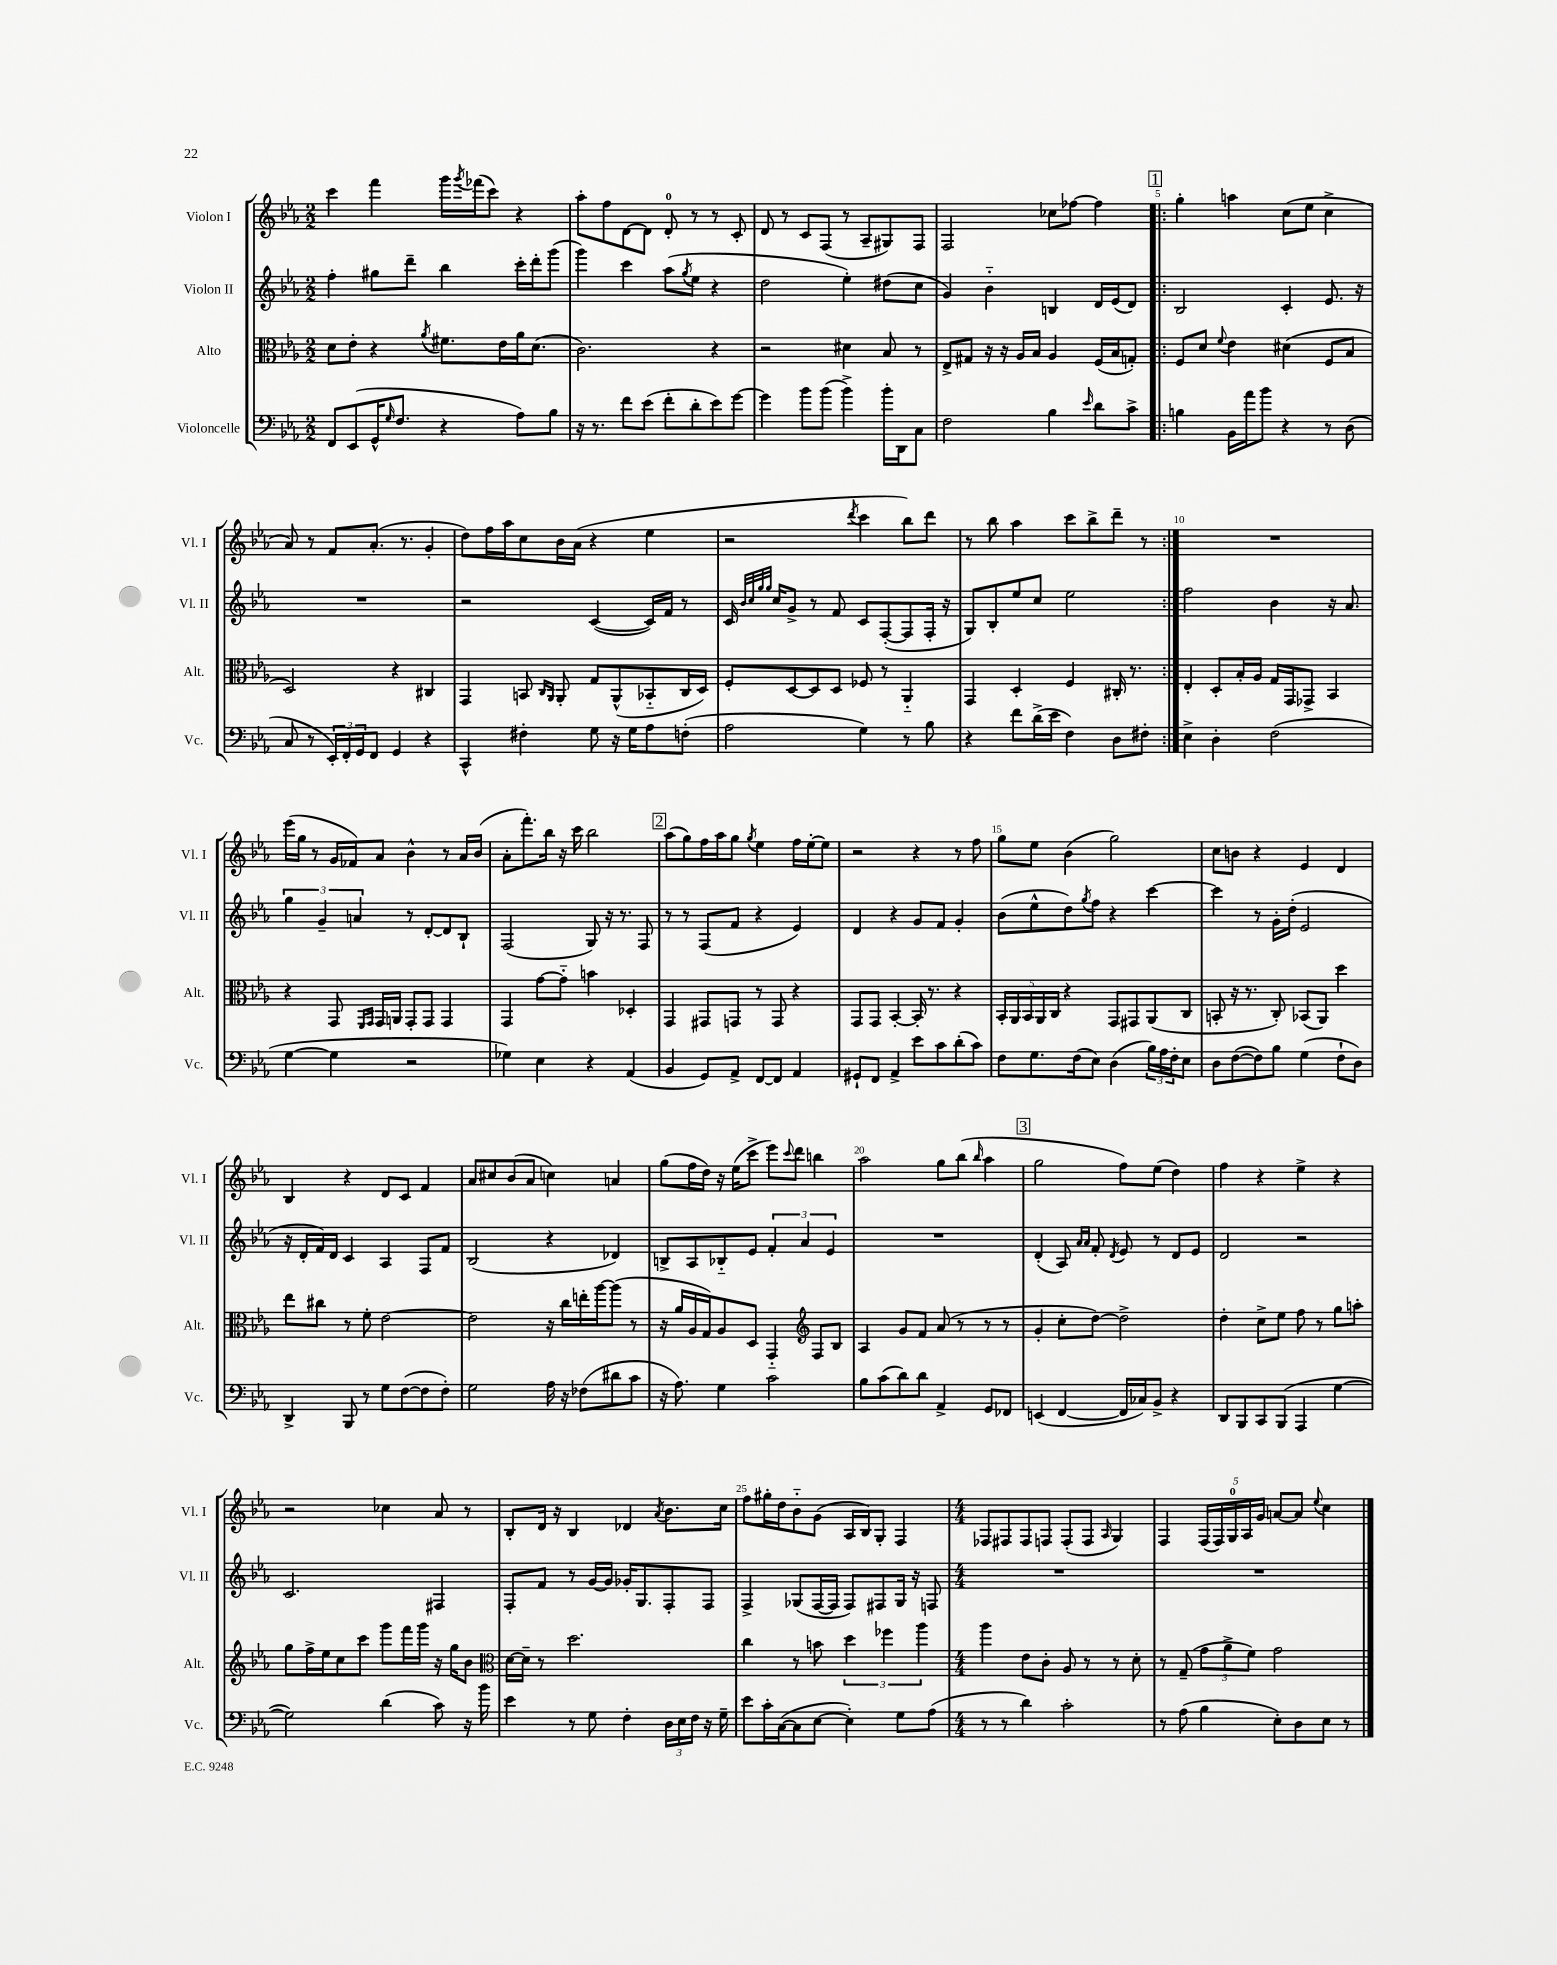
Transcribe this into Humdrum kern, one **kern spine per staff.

**kern	**kern	**kern	**kern
*staff4	*staff3	*staff2	*staff1
*clefF4	*clefC3	*clefG2	*clefG2
*k[b-e-a-]	*k[b-e-a-]	*k[b-e-a-]	*k[b-e-a-]
*M2/2	*M2/2	*M2/2	*M2/2
8FF	8d	4ff'	4ccc
(8EE-	8e-'	.	.
16GG^^	4r	8gg#	4fff
16qqG	.	.	.
8.F	.	.	.
.	.	8ddd~	.
.	8qa-	.	.
4r	8.f#	4bb-	16ggg
.	.	.	8qggg
.	.	.	(16fff-
.	.	.	8ccc)
.	16e-	.	.
8A-)	16a-	16ccc'	4r
.	(8.d	16ddd'	.
8B-	.	(8ggg	.
=	=	=	=
16r	2.c)	4ggg)	8aa-'
8.r	.	.	.
.	.	.	8ff
8f	.	4ccc	[8d
(8e-	.	.	8d]
8f'	.	(8aa-	8d'
.	.	8qgg	.
8d'	.	8ee-	8r
8e-)	4r	4r	8r
[8g	.	.	8c'
=	=	=	=
4g]	2r	2dd	8d
.	.	.	8r
8b-	.	.	8c
(8b-	.	.	(8F
4b-^)	4d#	4ee-')	8r
.	.	.	8A-~
16b-'	8B-	(8dd#	8G#)
16DD	.	.	.
8C	8r	8cc	8F
=	=	=	=
2F	8E-^	4g)	2F
.	8G#	.	.
.	16r	4b-'~	.
.	16r	.	.
.	16A-	.	.
.	16B-	.	.
4B-	4A-	4B	8cc-
.	.	.	[8ff-
16qqe-	.	.	.
8d	(16F	16d	4ff-]
.	16B-	(16e-	.
8c^	8G')	8d)	.
=!|:	=!|:	=!|:	=!|:
4B	8F	2B-	4gg'
.	8d	.	.
.	8qqf	.	.
16BB-	4e-	.	4aa
16a-	.	.	.
8b-	.	.	.
4r	(4d#	4c'	(8cc
.	.	.	8ee-
8r	8F	8.e-	4cc^
(8D	8B-	.	.
.	.	16r	.
=	=	=	=
8C	2D)	1r	8a-)
8r	.	.	8r
24EE-')	.	.	8f
24FF'	.	.	.
24GG	.	.	.
8FF	.	.	(8.a-'
4GG	4r	.	.
.	.	.	8.r
4r	4C#	.	4g'
=	=	=	=
4CC^^	4GG	2r	8dd)
.	.	.	16ff
.	.	.	16aa-
4F#'	8BB	.	8cc
.	16qqC	.	.
.	16qqAA-	.	.
.	8AA-'	.	16b-
.	.	.	(16a-
8G	8G	([4c	4r
16r	(8AA-^^	.	.
16G	.	.	.
8A-	8BB-'~	16c])	4ee-
.	.	16f	.
(8F'	16C	8r	.
.	16D)	.	.
=	=	=	=
2A-	8F'	16c	2r
.	.	32qqb-	.
.	.	32qqcc	.
.	.	32qqgg	.
.	.	32qqgg	.
.	.	16cc	.
.	[8D	8g^	.
.	8D]	8r	.
.	8D	8f	.
.	.	.	8qddd
4G)	8F-	8c	4ccc
.	8r	([8F'	.
8r	4AA-'~	8F]	8bb-)
8B-	.	16F'	8ddd
.	.	16r	.
=	=	=	=
4r	4GG	8G)	8r
.	.	8B-'	8bb-
8f	4D'	8ee-	4aa-
(16d^	.	8cc	.
16e-	.	.	.
4F)	4F	2ee-	8ccc
.	.	.	8bb-^
8D	16C#'	.	8ddd~
.	8.r	.	.
8F#'	.	.	8r
=:|!	=:|!	=:|!	=:|!
4E-^	4E-'	2ff	1r
4D'	8D'	.	.
.	16B-'	.	.
.	16A-	.	.
(2F	16G	4b-	.
.	16GG	.	.
.	8GG-^	.	.
.	4BB-	16r	.
.	.	8.a-	.
=	=	=	=
[4G	4r	6gg	(16eee-
.	.	.	16gg
.	.	.	8r
.	.	6g~	.
4G]	8GG	.	16g
.	.	.	16f-)
.	.	6a	.
.	16qqFF	.	.
.	16qqGG	.	.
.	16GG	.	8a-
.	16AA	.	.
2r	8GG'	8r	4b-^^
.	8GG	[8d'	.
.	4GG	8d]	8r
.	.	8B-`	16a-
.	.	.	(16b-
=	=	=	=
4G-)	4GG	(2F	8a-'
.	.	.	8.fff')
4E-	[8g	.	.
.	.	.	16bb-
.	8g'~]	.	16r
.	.	.	16ccc
4r	4b	8G)	2bb-
.	.	16r	.
.	.	8.r	.
(4AA-	4D-'	.	.
.	.	8F	.
=	=	=	=
4BB-	4GG	8r	(8aa-
.	.	8r	8gg)
8GG)	8GG#	(8F	16ff
.	.	.	16aa-
8AA-^	8GG	8f	8gg
.	.	.	8qgg
[8FF	8r	4r	4ee-
8FF]	8GG	.	.
4AA-	4r	4e-)	16ff
.	.	.	[16ee-'
.	.	.	8ee-]
=	=	=	=
8GG#`	8GG	4d	2r
8FF	8GG	.	.
4AA-^	[4BB-'	4r	.
8e-	16BB-']	8g	4r
.	8.r	.	.
8c	.	8f	.
(8d'	4r	4g'	8r
8c)	.	.	8ff
=	=	=	=
8F	20BB-'	(8b-	8gg
.	20AA-	.	.
.	20BB-	.	.
8.G	.	8ee-^^	8ee-
.	20AA-	.	.
.	20C	.	.
.	4r	8dd)	(4b-
(16F	.	.	.
.	.	8qgg	.
8E-)	.	8ff	.
(4D	8GG	4r	2gg)
.	8GG#	.	.
24B-)	(8AA-	[4ccc	.
24A-	.	.	.
24F'	.	.	.
8E-	8C	.	.
=	=	=	=
8D	8BB'	4ccc]	8cc
([8F	16r	.	8b
.	8.r	.	.
8F])	.	8r	4r
8B-	8C')	16g'	.
.	.	(16dd'	.
(4G	(8BB-	2e-	4e-
.	8AA-)	.	.
8F`	4dd	.	4d
8D)	.	.	.
=	=	=	=
4DD^	8ee-	16r	4B-
.	.	16d'	.
.	8cc#	16f)	.
.	.	16d	.
8BBB-	8r	4c	4r
8r	8f'	.	.
8G	[2e-	4A-	8d
([8F	.	.	8c
8F]	.	8F	4f
8F')	.	8f	.
=	=	=	=
2G	2e-]	(2B-	8a-
.	.	.	8cc#
.	.	.	(8b-
.	.	.	8a-
16A-	16r	4r	4cc)
16r	16cc	.	.
(8F-	16ee'	.	.
.	[16aa-	.	.
8d#	(8aa-]	4d-)	4a
8c	8r	.	.
=	=	=	=
16r	16r	8B^	(8gg
8.A-)	16a-	.	.
.	16A-	8A-	16ff
.	16G)	.	16dd)
4G	8A-	8B-'~	16r
.	.	.	(16ee-
.	8D	8e-	8ccc^
2c	4GG'~	6f'	8eee-)
.	.	.	8qqccc
.	.	.	8ddd
.	.	6a-	.
*	*clefG2	*	*
.	8F	.	4bb
.	.	6e-	.
.	8B-	.	.
=	=	=	=
8B-	4A-	1r	2aa-
(8c	.	.	.
8d)	8g	.	.
8d	8f	.	.
4AA-^	(8a-	.	8gg
.	8r	.	(8bb-
.	.	.	16qqbb-
8GG	8r	.	4aa-
8FF-	8r	.	.
=	=	=	=
(4EE	4g'	(4d'	2gg
[4FF	8cc'	8A-)	.
.	.	16qqa-	.
.	.	16qqa-	.
.	[8dd)	8f'	.
.	.	8qd	.
16FF]	2dd^]	8e-	8ff)
16C-)	.	.	.
8BB-^	.	8r	(8ee-
4r	.	8d	4dd)
.	.	8e-	.
=	=	=	=
8DD	4dd'	2d	4ff
8BBB-	.	.	.
8CC	8cc^	.	4r
(8BBB-	8ee-	.	.
4AAA-	8ff	2r	4ee-^
.	8r	.	.
[4G	8gg	.	4r
.	8aa'	.	.
=	=	=	=
2G])	8gg	2.c	2r
.	16ff^	.	.
.	16ee-	.	.
.	8cc	.	.
.	8ccc	.	.
(4d	8ggg	.	4cc-
.	16fff	.	.
.	16ggg	.	.
8c)	16r	4F#	8a-
.	16gg	.	.
16r	8b-	.	8r
16b-	.	.	.
=	=	=	=
*	*clefC3	*	*
4e-	[16d	8F'	8B-'
.	16d~]	.	.
.	8r	8f	16d
.	.	.	16r
8r	2.dd	8r	4B-
8G	.	[16g	.
.	.	16g]	.
4F'	.	16g-'	4d-
.	.	8.G	.
.	.	.	8qa-
24D	.	8F'	8.b-
24E-	.	.	.
24F	.	.	.
16r	.	8F	.
16G~	.	.	16cc
=	=	=	=
8e-	4cc	4F^	8ff
16c'	.	.	16gg#'
([16C	.	.	16dd
8C]	8r	(8G-	8b-'~
[8E-	8b	[16F	(8g
.	.	16F]	.
4E-'])	6dd	8F)	16A-
.	.	.	16B-)
.	.	8F#	8G'
.	6ff-	.	.
8G	.	16G-	4F
.	.	16r	.
.	6aa-	.	.
(8A-	.	8F	.
=	=	=	=
*M4/4	*M4/4	*M4/4	*M4/4
8r	4aa-	1r	8F-
8r	.	.	8F#
4d)	8e-	.	8F#
.	8c'	.	8F
2c'	8A-	.	(8F'
.	8r	.	8F
.	.	.	16qqA-
.	8r	.	4G)
.	8d'	.	.
=	=	=	=
8r	8r	1r	4F
(8A-	(8G~	.	.
4B-	12g	.	(20F
.	.	.	20F)
.	12a-^	.	.
.	.	.	20G
.	.	.	20A-
.	12f)	.	.
.	.	.	20g
8E-')	2g	.	[8a
8D	.	.	8a]
.	.	.	8qqee-
8E-	.	.	4cc
8r	.	.	.
==	==	==	==
*-	*-	*-	*-
